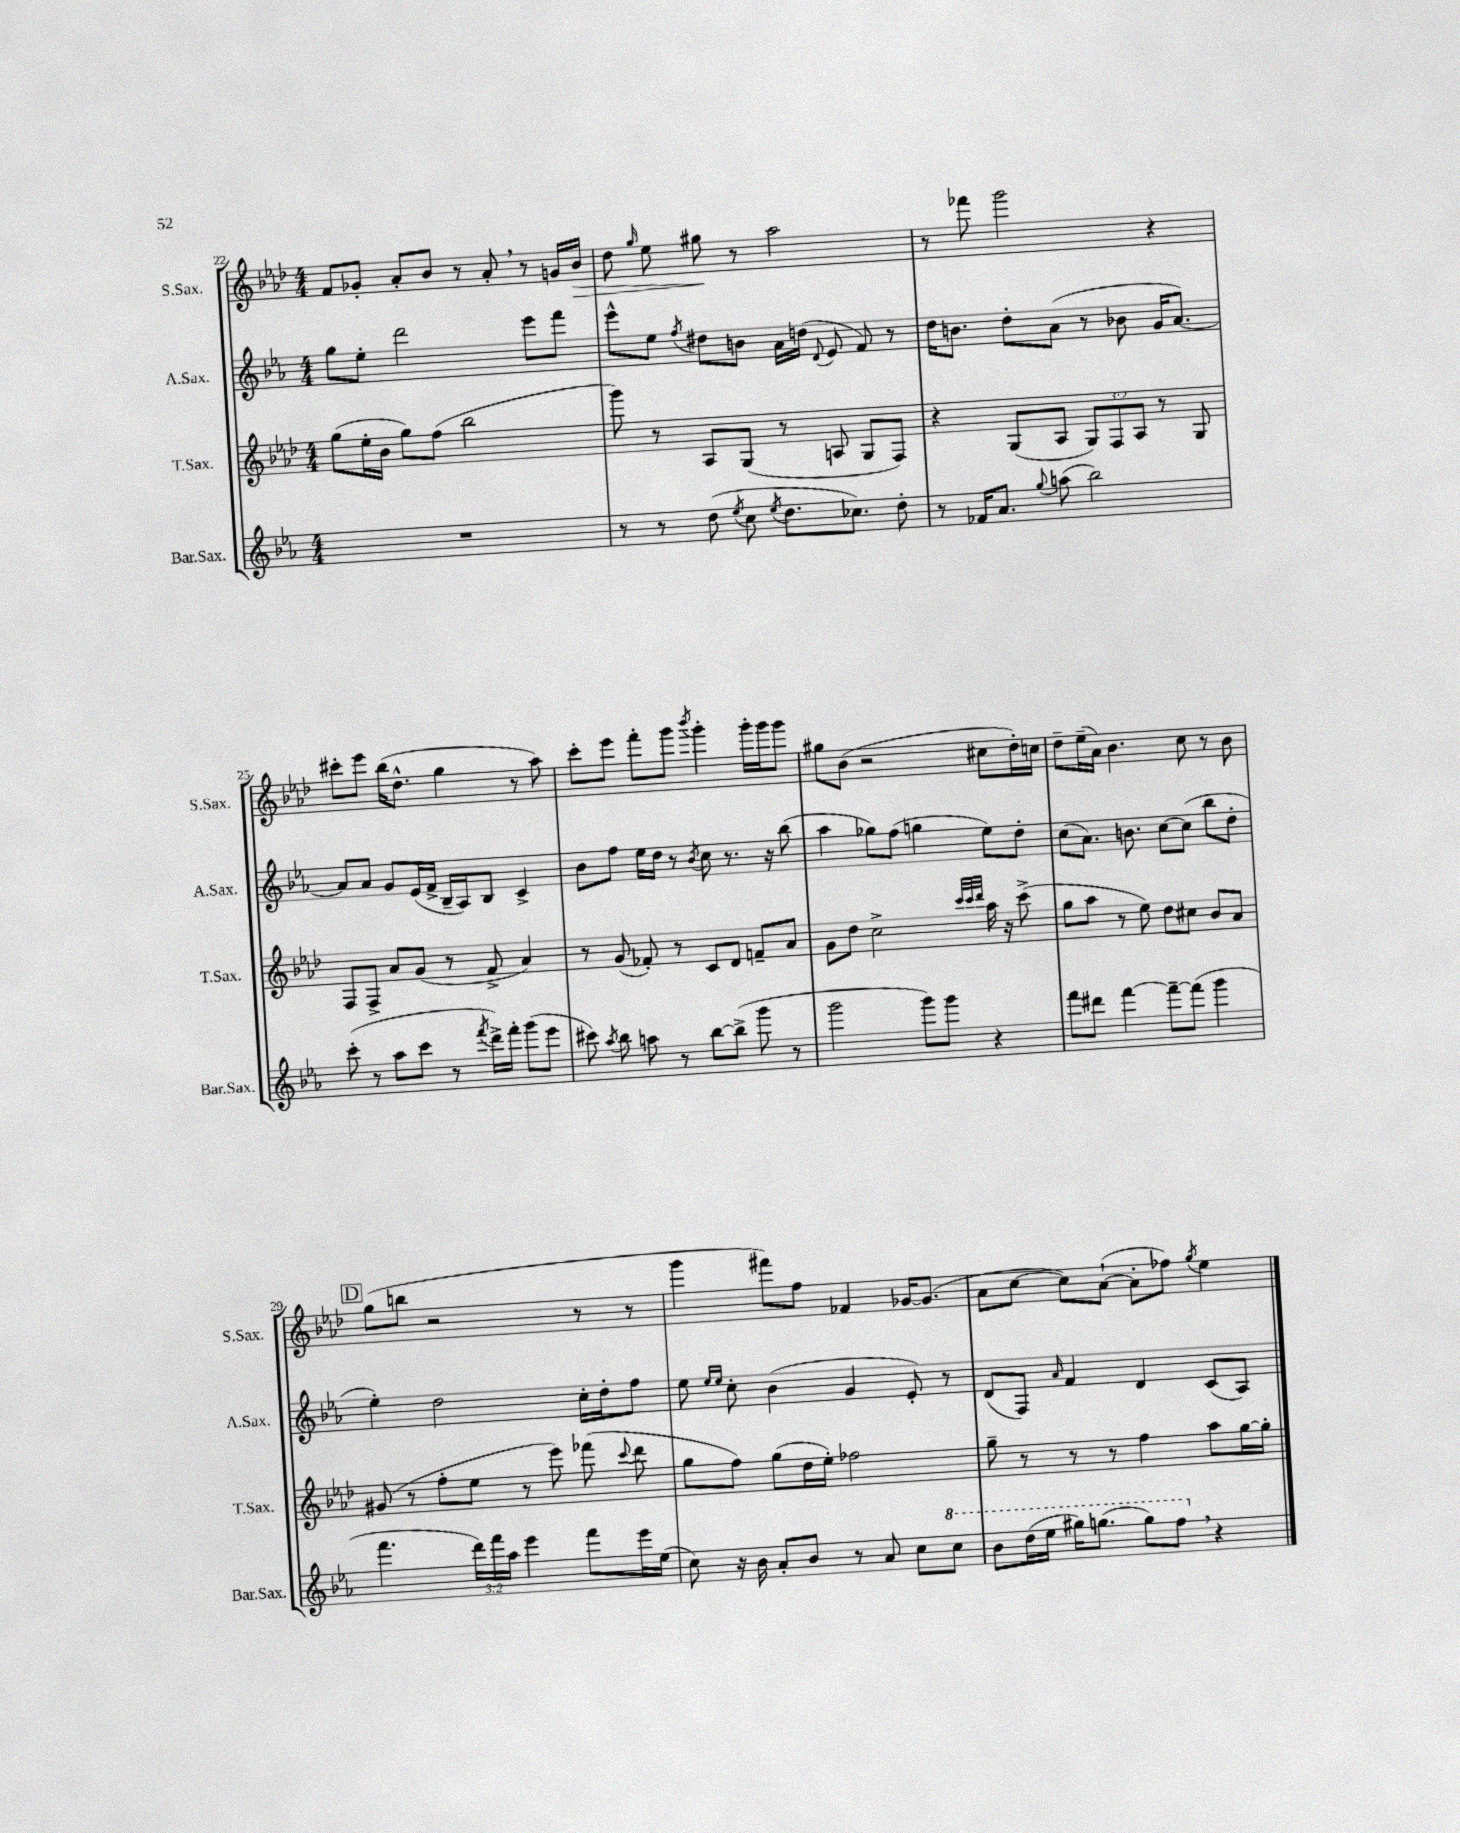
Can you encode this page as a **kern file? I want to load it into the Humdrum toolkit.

**kern	**kern	**kern	**kern
*staff4	*staff3	*staff2	*staff1
*clefG2	*clefG2	*clefG2	*clefG2
*k[b-e-a-]	*k[b-e-a-d-]	*k[b-e-a-]	*k[b-e-a-d-]
*M4/4	*M4/4	*M4/4	*M4/4
1r	(8gg	8gg	8f
.	16ee-'	8ee-'	8g-'
.	16b-	.	.
.	8gg)	2ddd	8a-'
.	(8ff	.	8b-
.	2bb-	.	8r
.	.	.	8a-'
.	.	8eee-	8r
.	.	8fff	16g
.	.	.	16b-
=	=	=	=
8r	8ggg)	8eee-^^	8dd-
.	.	.	16qqgg
8r	8r	8ee-	8ee-
.	.	8qff	.
(8dd	8A-	8dd#	8gg#
8qee-	.	.	.
8cc	(8G	8b	8r
8qee-	.	.	.
8.dd	8r	16a-	2aa-
.	.	(16dd	.
.	.	8qqd	.
.	8A	8e-	.
8.cc-)	.	.	.
.	8G	8f)	.
8dd'	8F)	8r	.
=	=	=	=
8r	4r	16dd	8r
.	.	8.b	.
16f-	.	.	8fff-
8.a-	.	.	.
.	(8G	8dd'	2ggg
8qqgg	.	.	.
(8aa	8A-	(8a-	.
2bb-)	12G)	8r	.
.	12F	.	.
.	.	8b-	.
.	12A-	.	.
.	8r	16g	4r
.	.	[8.a-)	.
.	8G	.	.
=	=	=	=
(8ccc'	8F	8a-]	8ccc#'
8r	8F^	8a-	8eee-
8aa-	8a-	8g	(16bb-
.	.	.	8.dd-^^
8ccc	(8g	(16e-	.
.	.	16f^	.
8r	8r	16B-~	4gg
.	.	16A-)	.
8qfff	.	.	.
16ddd^)	8f^	8B-	.
16fff'	.	.	.
(8ggg	4a-)	4c^	8r
8eee-	.	.	8aa-)
=	=	=	=
8ccc#)	8r	8b-	8ccc'
8qaa-	.	.	.
8bb-	(8g	8ff	8eee-
8aa	8f-')	16ee-	8fff'
.	.	16dd	.
8r	8r	8r	8ggg
.	.	8qb-	8qbbb-
[8bb-	8c	8cc	4ggg'
(8bb-^]	8d-	8.r	.
8ggg	8f~	.	16ggg'
.	.	16r	16ggg
8r	8a-	(8bb-	8ggg
=	=	=	=
2ggg	8g	4aa-	8gg#
.	8dd-	.	(8b-
.	2cc^	8gg-)	2r
.	.	(8ff	.
8ggg)	.	4gg	.
8ggg	.	.	.
.	32qqccc	.	.
.	32qqccc	.	.
.	32qqddd-	.	.
4r	16aa-	8ee-)	8cc#
.	16r	.	.
.	(8ccc^	8dd'	16dd-')
.	.	.	16cc
=	=	=	=
8fff	8gg	(8cc	8dd-~
8ddd#	8aa-	8.a-)	(16ee-~
.	.	.	16a-)
[4fff	8r	.	4.b-
.	.	8.b	.
.	8ee-)	.	.
8fff~_	8dd-	[8cc	.
(8fff]	8cc#	(8cc]	8cc
4ggg	8b-	8bb-	8r
.	8a-	8dd'	8b-
=	=	=	=
4.fff	(8g#	4ee-')	(8gg
.	8r	.	8bb
.	8ff'	2dd	2r
24ddd)	8ee-	.	.
24fff	.	.	.
24aa-	.	.	.
4eee-	8r	.	.
.	8eee-)	.	.
8fff	(8fff-	16cc'	8r
.	.	16dd'	.
.	8qqccc	.	.
16eee-	8ddd-	8ff	8r
(16ee-	.	.	.
=	=	=	=
8cc)	8gg	8ee-	4ggg
.	.	16qqee-	.
.	.	16qqee-	.
16r	8ff)	8cc'	.
16b-	.	.	.
8a-'	(8gg	(4b-	8fff#)
8b-	16dd-	.	8ff
.	16ee-')	.	.
8r	2ff-	4g	4f-
8a-	.	.	.
8cc	.	8e-')	[16g-
.	.	.	(8.g-]
8ccc	.	8r	.
=	=	=	=
8bb-	8gg~	(8d	8a-
(16ddd	8r	8F)	[8cc
16eee-	.	.	.
.	.	16qqa-	.
16ggg#)	8r	4f	8cc])
(8.ggg	.	.	.
.	8r	.	([8a-`
8ggg)	4ff	4d	8a-']
8fff	.	.	8ff-)
.	.	.	8qgg
4r	8aa-	(8c	4ee-
.	[16gg	8A-)	.
.	16gg']	.	.
==	==	==	==
*-	*-	*-	*-
